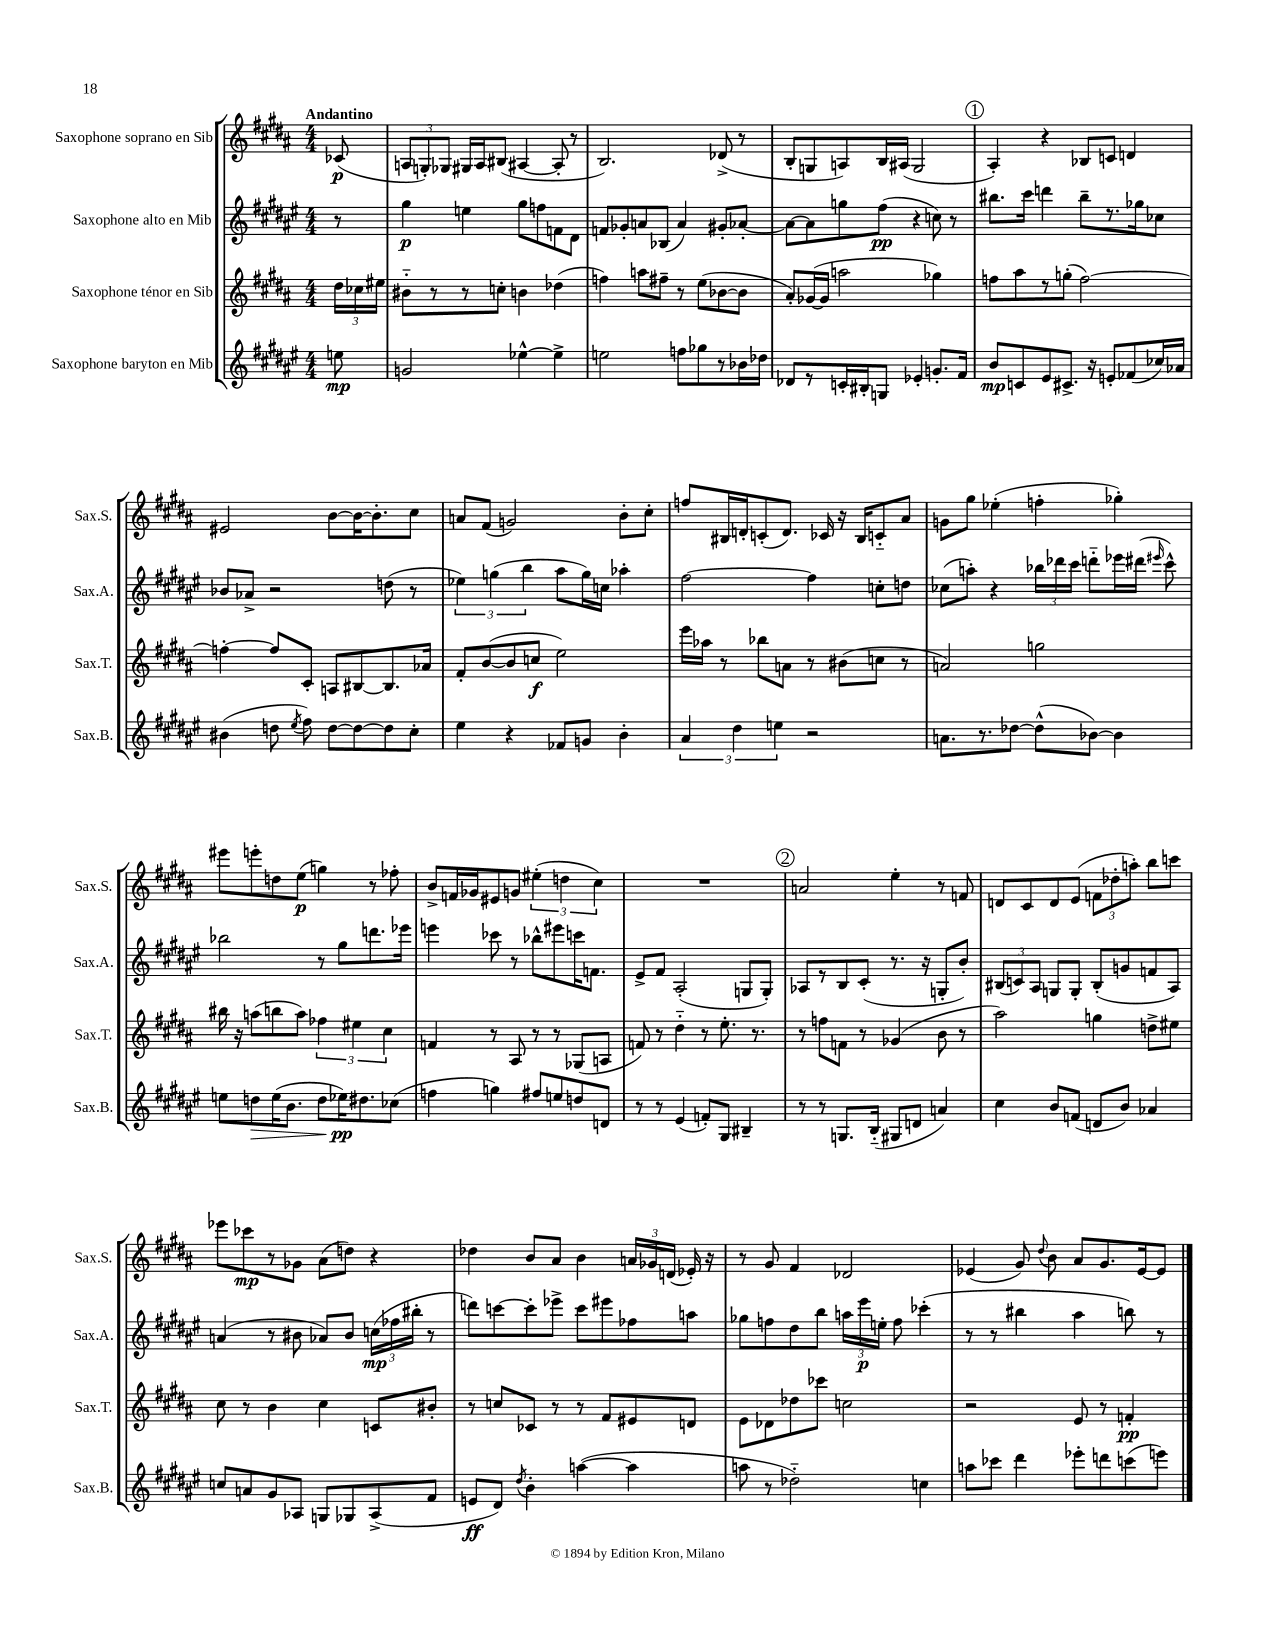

**kern	**kern	**kern	**kern
*staff4	*staff3	*staff2	*staff1
*clefG2	*clefG2	*clefG2	*clefG2
*k[f#c#g#d#a#e#]	*k[f#c#g#d#a#]	*k[f#c#g#d#a#e#]	*k[f#c#g#d#a#]
*M4/4	*M4/4	*M4/4	*M4/4
8ee	24dd#	8r	(8c-
.	24cc-	.	.
.	24ee#	.	.
=	=	=	=
2g	8b#'~	4gg#	12A
.	.	.	12G')
.	8r	.	.
.	.	.	12G-
.	8r	4ee	16G#
.	.	.	16A
.	8cc'	.	(8B#
[4ee-^^	4b	8gg#	[4A#
.	.	8ff	.
4ee-^]	(4dd-	8f	8A#']
.	.	8d#	8r
=	=	=	=
2ee	4ff)	8f	2.B)
.	.	8g-'	.
.	8aa	8a	.
.	8ff#~	(8B-	.
8ff	8r	4a)	.
8gg-	(8ee	.	.
8r	[8b-	8g#'	(8d-^
16b-	8b-]	[8a-'	8r
16dd-	.	.	.
=	=	=	=
8d-	8a#')	8a-_	8B'
8r	([16g-	8a-]	8G
.	16g-]	.	.
16c'	2aa	8gg	8A)
16B#'	.	.	.
8G	.	(8ff#	16B
.	.	.	(16A#
4e-'	.	4r	2G
8.g'	4gg-)	8cc)	.
.	.	8r	.
16f#	.	.	.
=	=	=	=
8b	8ff	8.bb#	4A#')
8c	8aa#	.	.
.	.	16ccc#	.
8e#	8r	4ddd	4r
8.c#^	(8gg'	.	.
.	[2ff)	8bb#~	8B-
16r	.	.	.
8e'	.	8.r	8c
(8f-	.	.	4d
.	.	16gg-	.
16cc-)	.	8cc-	.
16a-	.	.	.
=	=	=	=
(4b#	4ff'_	8b-	2e#
.	.	8a-^	.
8dd	8ff]	2r	.
8qee#	.	.	.
8ff#)	8c#'	.	.
[8dd	8A	.	[8b
8dd_	[8B#	.	16b_
.	.	.	8.b']
8dd]	8.B#]	(8dd	.
8cc#'	.	8r	8cc#
.	16a-	.	.
=	=	=	=
4ee#	8f#'	6ee-)	8a
.	([8b	.	(8f#
.	.	(6gg	.
4r	8b]	.	2g)
.	.	6bb	.
.	8cc	.	.
8f-	2ee)	8aa#	.
8g	.	16gg)	.
.	.	16cc	.
4b'	.	4aa-'	8b'
.	.	.	8cc#'
=	=	=	=
6a#	16eee	[2ff#	8ff
.	16aa-	.	.
.	8r	.	16B#
6dd#	.	.	.
.	.	.	16d'
.	8bb-	.	(8c'
6ee	.	.	.
.	8a	.	8.d)
2r	8r	4ff#]	.
.	.	.	16c-
.	(8b#	.	16r
.	.	.	16B#
.	8cc	8cc'	8c'~
.	8r	8dd	8a#
=	=	=	=
8.a	2a)	(8cc-	8g
.	.	8aa')	8gg#
8.r	.	.	.
.	.	4r	(4ee-'
[8dd-	.	.	.
(8dd-^^]	2gg	24bb-	4ff'
.	.	24ddd-	.
.	.	24ccc#	.
[8b-)	.	8ddd'~	.
4b-]	.	16eee-	4gg-')
.	.	(16ddd#	.
.	.	16qqeee#	.
.	.	8ccc#^^)	.
=	=	=	=
8ee	16bb#	2bb-	8eee#
.	16r	.	.
8dd	(8aa	.	8eee'
(16ee	8bb	.	8dd
8.b	.	.	.
.	8aa)	.	(8ee
8dd	6ff-	8r	4gg)
16ee-)	.	8gg#	.
.	6ee#	.	.
8.dd#	.	.	.
.	.	8.ddd	8r
.	6cc#	.	.
(8cc-	.	.	8ff-'
.	.	16eee-	.
=	=	=	=
4ff	4f	4eee	8b^
.	.	.	16f
.	.	.	16g-
4gg)	8r	8ccc-	8e#
.	8A#	8r	8g
8ff#	8r	8bb-^^	(6ee#'
8ee	8r	8eee#	.
.	.	.	6dd
8dd	(8G-	16ccc	.
.	.	8.f	.
.	.	.	6cc#)
8d	8A	.	.
=	=	=	=
8r	8f)	8e#^	1r
8r	8r	8f#	.
(4e#	4dd#'~	(2A#'	.
8f')	8r	.	.
8G#	8.ee'	.	.
4B#~	.	8G	.
.	8.r	.	.
.	.	8G')	.
=	=	=	=
8r	8r	8A-	2a
8r	8ff	8r	.
8.G	8f	8B	.
.	8r	(8c#'	.
(16B'~	.	.	.
8G#	(4g-	8.r	4ee'
8d	.	.	.
.	.	16r	.
4a)	8b	8G'	8r
.	8r	8b')	8f
=	=	=	=
4cc#	2aa#)	(12B#	8d
.	.	12c)	.
.	.	.	8c#
.	.	12A#	.
8b	.	8G	8d
(8f	.	8G'	(8e
8d	4gg	(8B#'	12f
.	.	.	12dd-'
8b)	.	8g	.
.	.	.	12aa')
4a-	8dd^	8f	8bb
.	8ee#	8A#)	8ccc
=	=	=	=
8cc	8cc#	(4a	8eee-
8a	8r	.	8ccc-
8g#	4b	8r	8r
8A-	.	8b#	8g-
8G	4cc#	8a-)	(8a#
8G-	.	8b#	8dd)
(8A-^	8c	(24cc	4r
.	.	24ff-	.
.	.	24bb#'	.
8f#	8b#'	8r	.
=	=	=	=
8e	8r	8ddd)	4dd-
8d#)	8cc	[8ccc	.
8qdd#	.	.	.
4b'	8c-	8ccc']	8b
.	8r	8eee-^	8a#
([4aa	8r	8ccc	4b
.	8f#	8eee#	.
4aa]	8e#	8ff-	24a
.	.	.	24g-
.	.	.	(24d
.	8d	8aa	16e-')
.	.	.	16r
=	=	=	=
8aa	8e	8gg-	8r
8r	8d-	8ff	8g#
2dd-'~)	8dd-	8dd#	4f#
.	8ccc-	8bb	.
.	2cc	24aa	2d-
.	.	24eee#	.
.	.	24ee'	.
.	.	8ff	.
4cc	.	(4ccc-'	.
=	=	=	=
8aa	2r	8r	(4e-
8ccc-	.	8r	.
4ddd#	.	4bb#	8g#)
.	.	.	8qqdd#
.	.	.	8b
8eee-'	8e	4aa#	8a#
8ddd	8r	.	8.g#
(8ccc	4f'	8bb)	.
.	.	.	[16e-
8eee)	.	8r	8e-]
==	==	==	==
*-	*-	*-	*-
